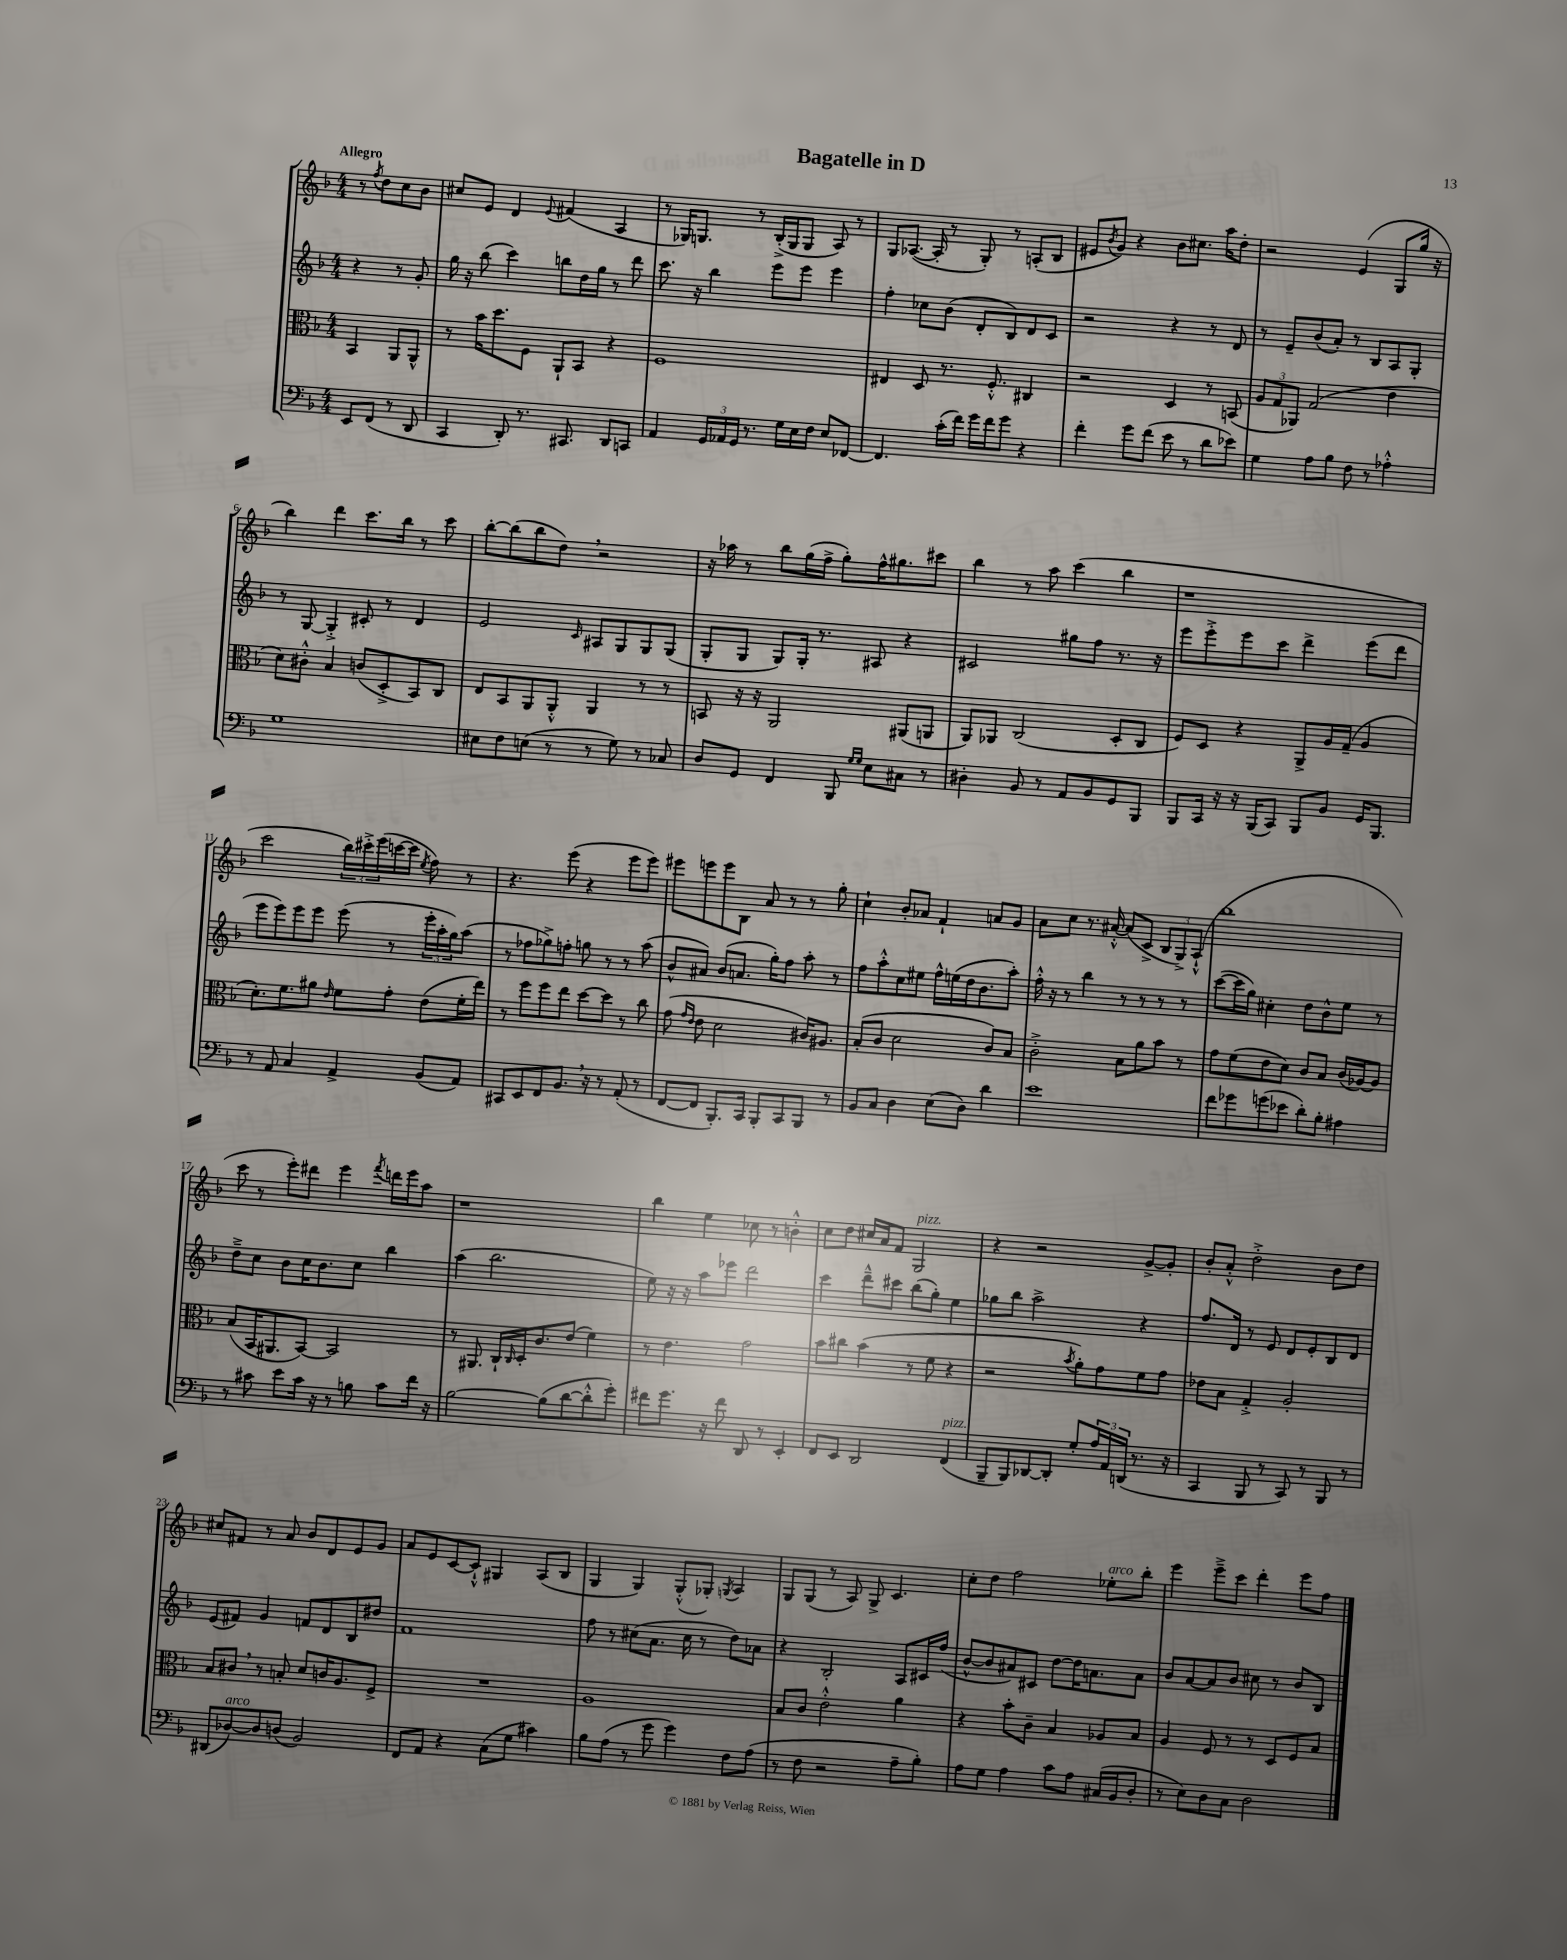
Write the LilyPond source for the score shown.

\header { title = "Bagatelle in D" }
<<
\new StaffGroup <<
\new Staff = "s0" {
    \clef treble \key f \major \numericTimeSignature \time 4/4 \partial 2 \tempo "Allegro"
    r8 \acciaccatura { f''8 } d''8 c''8 bes'8 |
    cis''8 e'8 d'4 \appoggiatura { e'8 } fis'4( a4 |
    r8 ges16) g8. r8 bes16-.->( g16 g8 a8) r8 |
    g8 aes8.~( aes16-. r8 g8-.) r8 a8-.( bes8 |
    eis'8 \acciaccatura { bes'8 } g'8) r4 bes'8 cis''8. a''16 d''8-. |
    r2 e'4( g8 g''16 r16 |
    bes''4) d'''4 c'''8. bes''16 r8 c'''8 |
    bes''8~-. bes''8( bes''8 d''8) \breathe r2 |
    r16 aes''16 r8 bes''8 g''16( f''16-> g''8-.) f''16-^ gis''8. cis'''8 |
    bes''4 r8 a''8 c'''4( bes''4 |
    r1 |
    c'''2 \tuplet 3/2 { bes''16) cis'''16-.-> e'''16( } c'''16~ c'''16 \acciaccatura { e''8 } f''8) r8 |
    r4. e'''8( r4 e'''8 e'''8) |
    eis'''8 e'''8 e'''8 bes8 a'8 r8 r8 g''8-. |
    c''4-! bes'8-. aes'8 f'4-! a'8 g'8 |
    a'8 c''8 r8. ais'16~-.-^ ais'8( c'8-> \tuplet 3/2 { bes8 g8->) a8-!-^( } |
    bes''1 |
    c'''8 r8 e'''8-.) dis'''8 e'''4 \acciaccatura { f'''8 } d'''16 e'''16 a''8 |
    r1 |
    bes''4 e''4 ces''8 r8 b'4-.-^ |
    c''8 d''8 cis''16 a'16 f'8 g2^\markup { \italic "pizz." } |
    r4 r2 g'8~-> g'8-. |
    bes'8-. a'8-.-^ d''2-.-> bes'8 d''8 |
    cis''8 fis'8 r8 a'8 bes'8 d'8 e'8 g'8 |
    a'8 e'8 c'8~ c'8-!-^ gis4 a8( bes8 |
    g4 g4) g8-.-^( ges8-.) \acciaccatura { g8 } a4 |
    g8 g8( r8 a8) g8-> c'4. |
    c''8-. d''8 f''2 ees''8-.^\markup { \italic "arco" } bes''8-. |
    e'''4 e'''8---> c'''8 d'''4-. e'''8 f''8 \bar "|." |
}
\new Staff = "s1" {
    \clef treble \key f \major \numericTimeSignature \time 4/4 \partial 2
    r4 r8 g'8-. |
    g''16 r16 bes''8( c'''4) b''8 d''16 g''16 r8 d'''8 |
    c'''8. r16 bes''4 e'''8 e'''8 e'''4 |
    f''4-. ces''8 bes'8( d'8-. bes8) d'8 c'8 |
    r2 r4 r8 d'8 |
    r8 e'8-- bes'8( a'8-.) r8 bes8 a8 g8-. |
    r8 g8~ g4-.-> cis'8-. r8 d'4 |
    e'2 \grace { c'16 } ais8 g8 g8 g8( |
    g8-. g8 g8) g16-. r8. ais8 r4 |
    cis'2 gis''8 f''8 r8. r16 |
    e'''8 e'''8-.-> e'''8 c'''8 d'''4-> e'''8( d'''8 |
    e'''8 e'''8) e'''8 e'''8 e'''8( r8 \tuplet 3/2 { e'''16-. a''16-. g''16) } a''8( |
    r8 fes''8 ges''8->) f''8-. g''8 r8 r8 a''8( |
    bes'8-^ ais'8) bes'8( a'8. g''16-.) f''8 a''8-. r8 |
    f''8 a''8-.-^ c''8 eis''8 f''16-^ e''16( d''16 bes'8. a''8-.) |
    f''16-.-^ r16 r8 bes''4 r8 r8 r8 r8 |
    c'''8~( c'''16 g''16) cis''4-. d''8 bes'8-^ e''8 r8 |
    d''8---> c''8 bes'8 c''16 bes'8. c''8 bes''4 |
    a''4( bes''2. |
    e''8) r16 r16 a''8 ees'''8 d'''2 |
    c'''4 d'''8---^ cis'''8 bes''8( g''8-.) e''4 |
    ges''8 bes''8 a''2-> r4 |
    f''8. d'16 r8 e'8 d'8 e'8-. bes8 d'8 |
    e'8( fis'8) g'4 f'8 d'8 bes8 dis''8 |
    f'1 |
    f''8 r8 cis''8( a'8. cis''16 r8 d''8) aes'8 |
    r4 bes2-. a8 cis'16 f''16( |
    bes'8~-^ bes'8 ais'8) cis'8 d''8~ d''16 a'8. a'8 |
    bes'8 a'8~ a'8 bes'8 cis''8 r8 bes'8 bes8 \bar "|." |
}
\new Staff = "s2" {
    \clef alto \key f \major \numericTimeSignature \time 4/4 \partial 2
    bes,4 a,8 a,8-^ |
    r8 bes'16 d''8. f8 a,8-! bes,8 r4 |
    f1 |
    eis4 d8 r8. f8.-.-^ cis4 |
    r2 d4 r8 b,8( |
    \tuplet 3/2 { a8 g8 aes,8) } g2( e'4 |
    d'8) cis'8-.-^ bes4 c'8( d8-.-> bes,8) c8 |
    e8 bes,8 a,8 a,8-.-^ a,4 r8 r8 |
    b,8 r16 r16 a,2 ais,8( a,8 |
    a,8) aes,8 c2( d8-. c8 |
    f8) d8 r4 a,8-> a16 g16--( a4 |
    d'8.-.) f'8. ais'8 \grace { e'16 } f'8 g'8-. e'8( f'16-. e''16) |
    r8 f''8 f''8 e''8 d''8~ d''8 r8 c''8 |
    g'8( \grace { g'16 e'16 } e'8 d'2 cis'16) ais8. |
    bes8-.( c'8 d'2 c'8) bes8 |
    c'2-.-> bes8 a'8 bes'8 r8 |
    g'8 f'8( e'8 d'8) c'8 bes8 c'16( aes16~) aes8 |
    bes8( bes,16 ais,8. bes,8~) bes,2 |
    r8 ais,8. c16-! \grace { c16 } d16-. c'8. e'8( f'4) |
    r8 e'4. g'2 |
    bes'8 cis''8 bes'4( r8 f'8 r4 |
    r2 \acciaccatura { bes'8 } a'8-.) g'8 f'8 g'8 |
    ees'8 bes8 g4-.-> a2-. |
    bes8 cis'8 \breathe r8 b8-. d'8 c'16 a8. f8-> |
    R1 |
    a1 |
    bes8 c'8 e'2-.-^ a'4 |
    r4 bes'8-. c'8-- bes4 aes8 bes8 |
    a4 f8 r8 r8 d8 f8 bes8 \bar "|." |
}
\new Staff = "s3" {
    \clef bass \key f \major \numericTimeSignature \time 4/4 \partial 2
    e,8 f,8( r8 d,8 |
    c,4 d,8-.) r8. cis,8. d,8 c,8 |
    a,4 \tuplet 3/2 { g,16 aes,16 g,16 } r8. g16 e16 f16 e8 fes,8~ |
    fes,4. c'16-.( f'16) g'16 f'16 g'8 r4 |
    f'4-. g'8 f'8( e'8 r8 d'8 ees'8) |
    g4 a8 bes8 f8 r8 aes4-.-^ |
    g1 |
    eis8 f8 e8( r8 r8 g8) r8 ces8 |
    d8 g,8 f,4 bes,,8 \grace { g16 g16 } e8 cis8 r8 |
    dis4-. bes,8 r8 a,8 bes,8 g,8 bes,,8 |
    bes,,8 c,16 r16 r16 bes,,16( c,8) bes,,8 bes,8 g,16 bes,,8. |
    r8 a,8 c4 a,4-> bes,8( a,8) |
    cis,8 e,8 f,8 bes,8. \breathe r16 r8 a,8-.( r8 |
    f,8~ f,8 bes,,8.-.) c,16 bes,,8-. c,8 bes,,8 r8 |
    bes,8 c8 d4 e8( d8) d'4 |
    e'1 |
    f'8 ges'8 g'8( ees'8 d'8-.) bes8-. ais4 |
    r8 cis'8 e'8 cis'16 r16 r8 b8 cis'8 f'16 r16 |
    bes2~ bes8( d'8~ d'8-.-^ g'8-.) |
    fis'8 g'8. r16 fis'8 d,8 r8 e,4-. |
    f,8 e,8 d,2 f,4^\markup { \italic "pizz." }( |
    bes,,8-- bes,,8) des,8~ des,8-. g8-. \tuplet 3/2 { a16 a,16 d,16( } r8. r16 |
    c,4 bes,,8 r8 c,8) r8 bes,,8 r8 |
    dis,8( des8~^\markup { \italic "arco" }) des8 d8( bes,2) |
    f,8 a,8 r4 c8( g8 cis'4) |
    bes8 a8( r8 g'8 g'4) f8 a8( |
    r8 f8 r2 a8-- bes8-.) |
    a8 g8 a4 c'8 a8 cis16( bes,16 d8-. |
    r8 e8) d8 c8 d2 \bar "|." |
}
>>
>>
